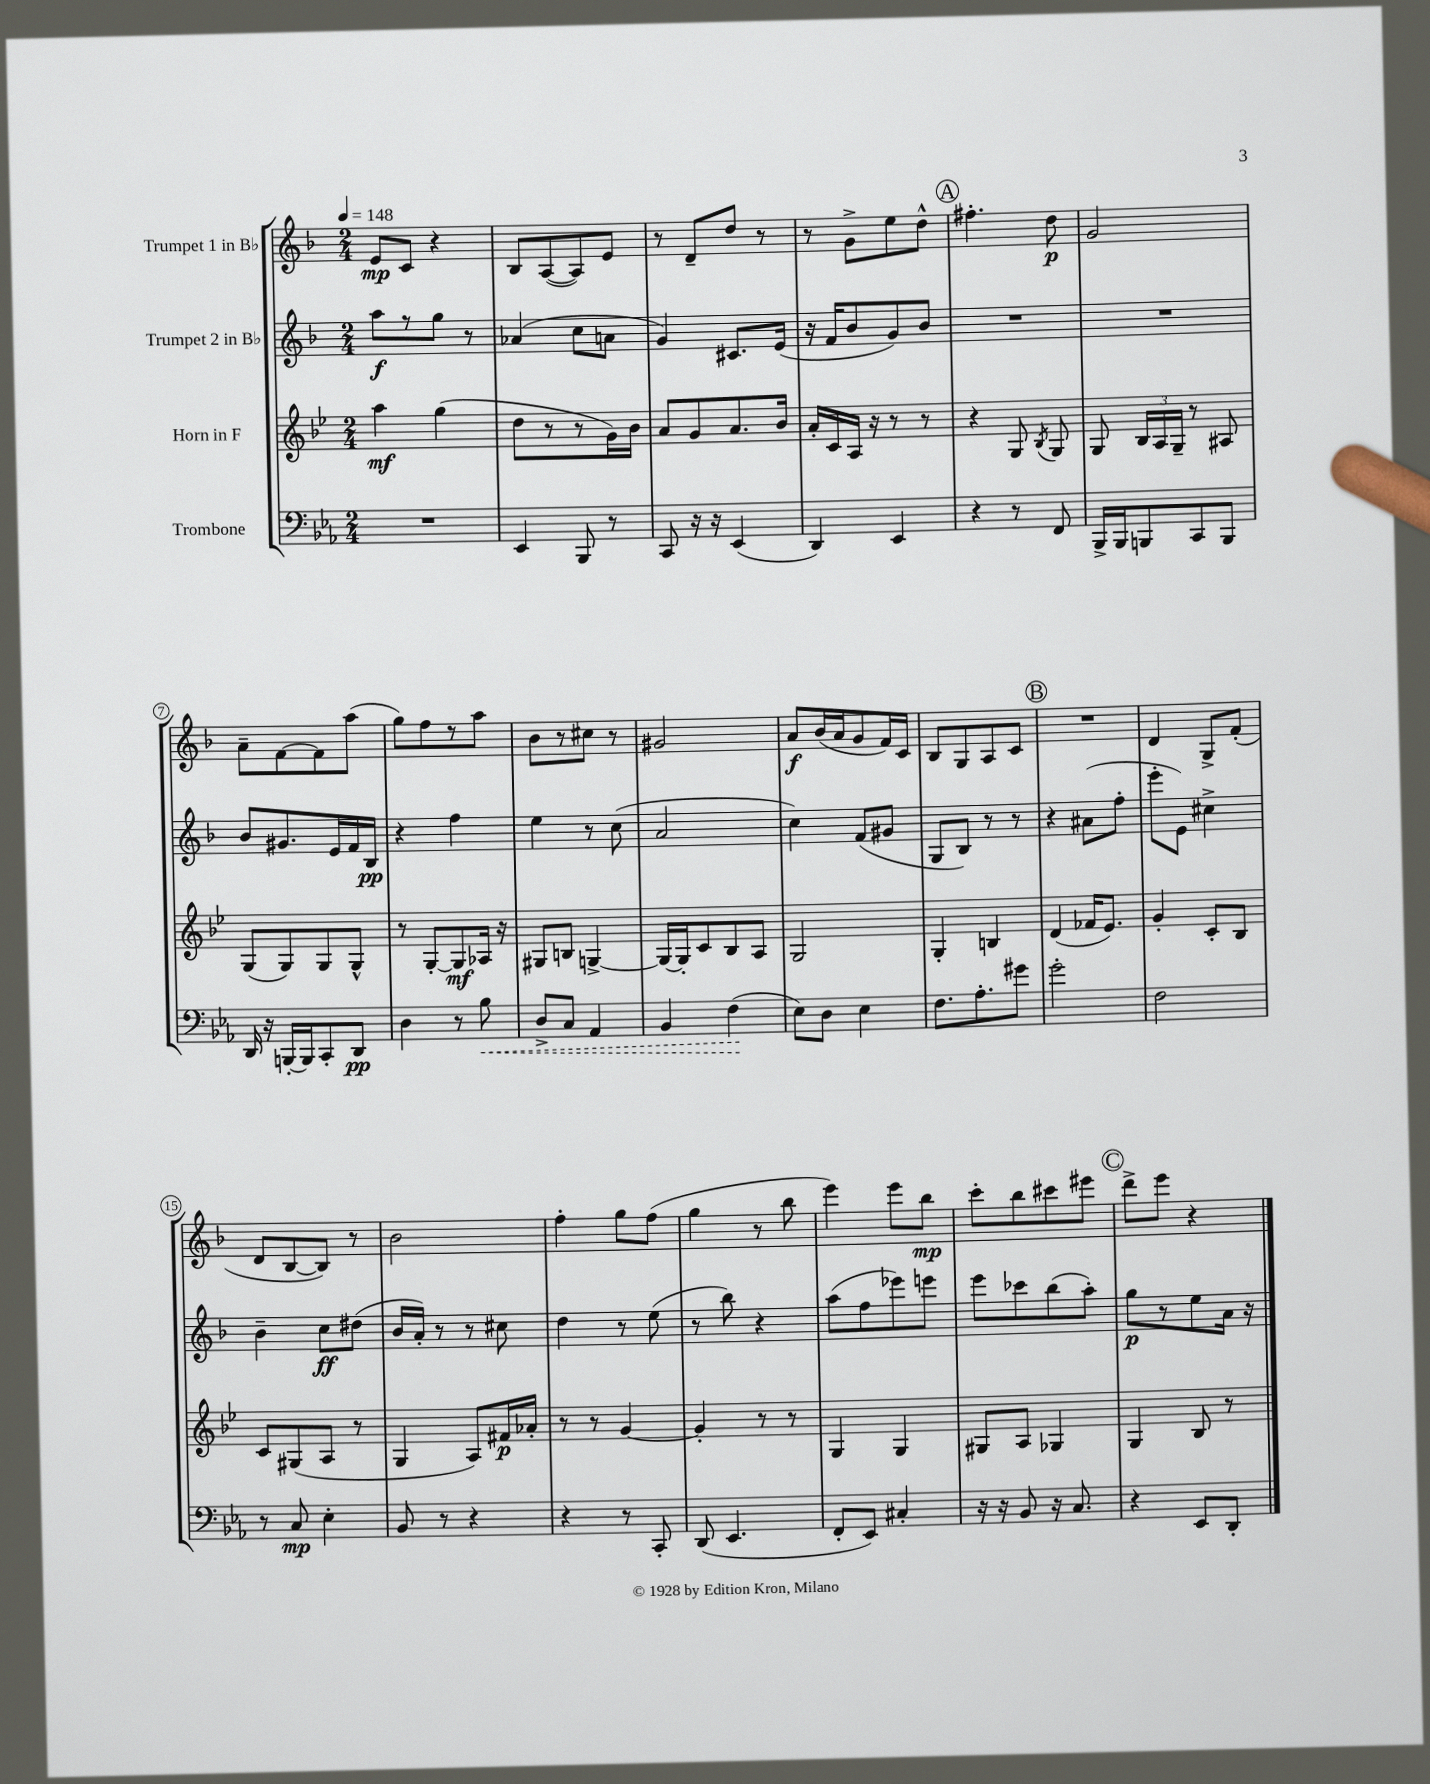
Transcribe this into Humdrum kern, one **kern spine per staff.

**kern	**kern	**kern	**kern
*staff4	*staff3	*staff2	*staff1
*clefF4	*clefG2	*clefG2	*clefG2
*k[b-e-a-]	*k[b-e-]	*k[b-]	*k[b-]
*M2/4	*M2/4	*M2/4	*M2/4
*MM148	*MM148	*MM148	*MM148
2r	4aa	8aa	8e
.	.	8r	8c
.	(4gg	8gg	4r
.	.	8r	.
=	=	=	=
4EE-	8dd	(4a-	8B-
.	8r	.	([8A
8BBB-	8r	8cc	8A])
8r	16g)	8a	8e
.	16b-	.	.
=	=	=	=
8CC	8a	4g)	8r
16r	8g	.	8d~
16r	.	.	.
(4EE-	8.a	8.c#	8dd
.	.	.	8r
.	16b-	(16e	.
=	=	=	=
4DD)	16a'	16r	8r
.	16c	16f	.
.	16A	8b-	8g^
.	16r	.	.
4EE-	8r	8g)	8ee
.	8r	8b-	8dd^^
=	=	=	=
4r	4r	2r	4.ff#'
8r	8G	.	.
.	8qB-	.	.
8FF	8G	.	8dd
=	=	=	=
16BBB-^	8G	2r	2g
16BBB-	.	.	.
8BBB	24B-	.	.
.	24A	.	.
.	24G~	.	.
8CC	8r	.	.
8BBB	8A#	.	.
=	=	=	=
16DD	(8G	8b-	8a~
16r	.	.	.
[16BBB'	8G)	8.g#	[8f
16BBB]	.	.	.
8CC'	8G	.	8f]
.	.	16e	.
8DD	8G^^	16f	(8aa
.	.	16B-	.
=	=	=	=
4D	8r	4r	8gg)
.	[8G'	.	8ff
8r	8G]	4ff	8r
8B-	16A-	.	8aa
.	16r	.	.
=	=	=	=
8D^	8G#	4ee	8b-
8C	8B	.	8r
4AA-	[4G^	8r	8cc#
.	.	(8cc	8r
=	=	=	=
4BB-	16G_	2a	2g#
.	16G']	.	.
.	8c	.	.
(4F	8B-	.	.
.	8A	.	.
=	=	=	=
8E-)	2G	4cc)	8a
8D	.	.	(16b-
.	.	.	16a
4E-	.	(8f	8g
.	.	8g#	16f)
.	.	.	16c
=	=	=	=
8.F	4G'	8G	8B-
.	.	8B-)	8G
8.A-'	.	.	.
.	4B	8r	8A
8g#	.	8r	8c
=	=	=	=
2g'	(4d	4r	2r
.	16f-	(8a#	.
.	8.e-)	.	.
.	.	8ff'	.
=	=	=	=
2F	4g'	8eee'	4d
.	.	8e)	.
.	8c'	4cc#^	8G^
.	8B-	.	(8f'
=	=	=	=
8r	8c	4b-~	8d
8C	(8G#	.	[8B-
4E-'	8A	8cc	8B-])
.	8r	(8dd#	8r
=	=	=	=
8BB-	4G	16b-	2b-
.	.	16a')	.
8r	.	8r	.
4r	8A)	8r	.
.	16f#	8cc#	.
.	16a-'	.	.
=	=	=	=
4r	8r	4dd	4ff'
.	8r	.	.
8r	[4g	8r	8gg
8CC'	.	(8ee	(8ff
=	=	=	=
(8DD	4g']	8r	4gg
4.EE-	.	8bb-)	.
.	8r	4r	8r
.	8r	.	8bb-
=	=	=	=
8FF'	4G	(8aa	4eee)
8EE-)	.	8ff	.
4C#'	4G	8eee-)	8eee
.	.	8eee	8bb-
=	=	=	=
16r	8G#	8eee	8ccc'
16r	.	.	.
8BB-	8A	8ccc-	8bb-
16r	4G-	(8bb-	8ccc#
8.C	.	.	.
.	.	8aa')	8eee#
=	=	=	=
4r	4G	8gg	8ddd^
.	.	8r	8eee
8EE-	8B-	8ee	4r
8DD'	8r	16a	.
.	.	16r	.
==	==	==	==
*-	*-	*-	*-
